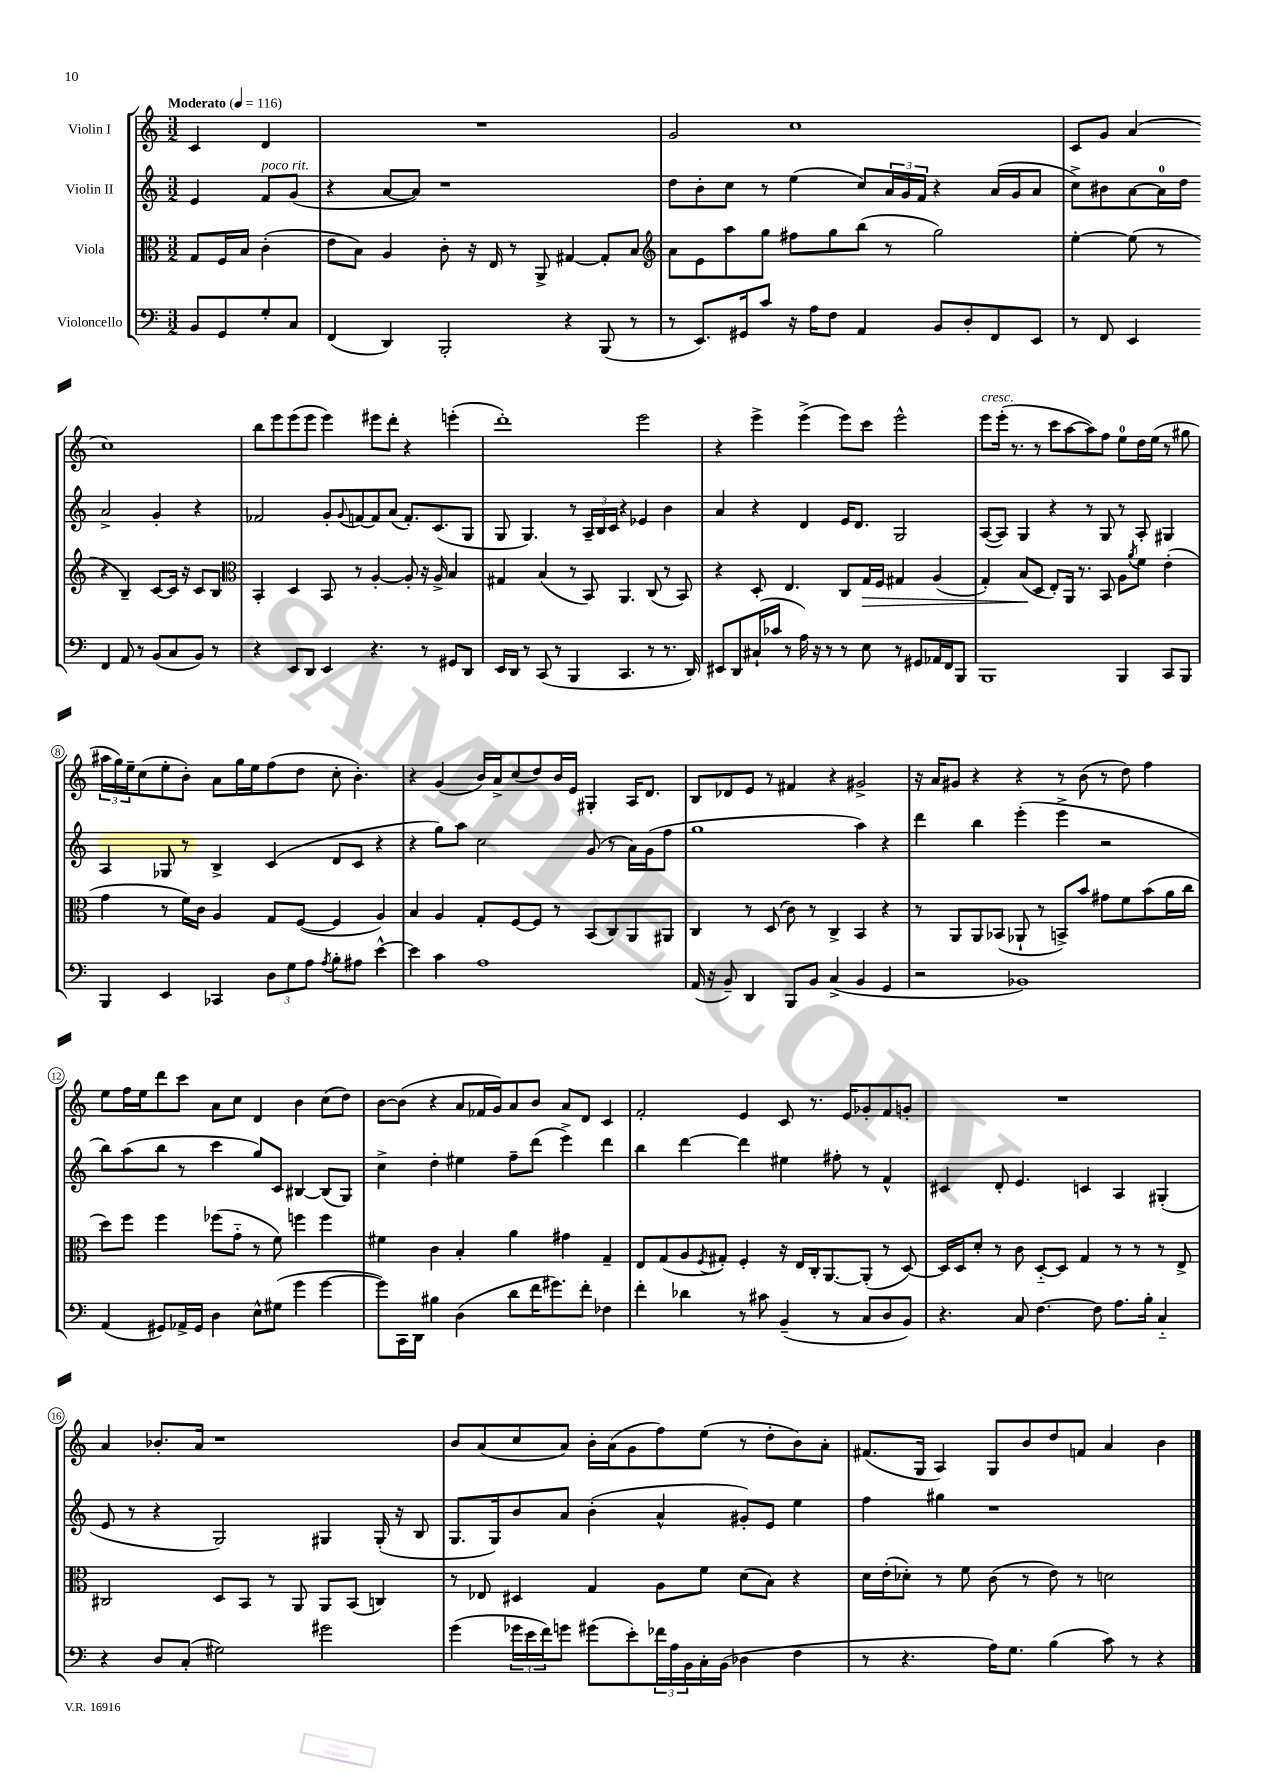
<<
\new StaffGroup <<
\new Staff = "s0" \with { instrumentName = "Violin I" } {
    \clef treble \key c \major \numericTimeSignature \time 3/2 \partial 2 \tempo "Moderato" 4 = 116
    c'4 d'4 |
    R1. |
    g'2 c''1 |
    c'8 g'8 a'4( c''1) |
    b''8 e'''8 e'''8( e'''8 e'''4) eis'''8 d'''8-. r4 e'''4-.( |
    d'''1-.) e'''2 |
    r4 e'''4-> e'''4->( e'''8) c'''8 e'''2-^ |
    e'''8^\markup { \italic "cresc." } e'''16-.( r8. r8 c'''8 a''8~ a''8) f''8 e''8-0 d''16 e''16( r8 gis''8 |
    \tuplet 3/2 { ais''16 g''16) e''16-- } c''8( e''8-. b'8-.) a'8 g''16 e''16 f''8( d''8 c''8-. b'4.-.) |
    r4 g'4( b'16) a'16-> c''8( d''8) b'16 e'16 gis4-. a16 d'8. |
    b8 des'8 e'8 r8 fis'4 r4 gis'2-> |
    r16 a'16 gis'8 r4 r4 r8 b'8( r8 d''8) f''4 |
    e''8 f''16 e''16 d'''8 c'''8 a'8 c''8 d'4 b'4 c''8( d''8) |
    b'8~ b'8( r4 a'8 fes'16 g'16) a'8 b'8 a'8 d'8 c'4 |
    f'2-. e'4 c'8 r8. e'16 ges'8-. f'8 g'8-. |
    R1. |
    a'4 bes'8.-. a'16 r1 |
    b'8 a'8( c''8 a'8) b'16-. a'16( g'8 f''8) e''8( r8 d''8-. b'8) a'8-. |
    fis'8.( g16 a4) g8 b'8 d''8 f'8 a'4 b'4 \bar "|." |
}
\new Staff = "s1" \with { instrumentName = "Violin II" } {
    \clef treble \key c \major \numericTimeSignature \time 3/2 \partial 2
    e'4 f'8^\markup { \italic "poco rit." } g'8( |
    r4 a'8~ a'8) r1 |
    d''8 b'8-. c''8 r8 e''4( c''8) \tuplet 3/2 { a'16 g'16 f'16 } r4 a'16( g'16 a'8 |
    c''8->) bis'8 a'8~ a'16-0 d''16 a'2-> g'4-. r4 |
    fes'2 g'8-. \appoggiatura { g'8 } f'8~ f'8 a'8( f'8.-.) c'8.( g8 |
    g8 g4.) r8 \tuplet 3/2 { a16-- b16 c'16 } r4 ees'4 b'4 |
    a'4 r4 d'4 e'16 d'8. g2 |
    a8~( a8) g4 r4 r8 g8 r8 a8-. gis4 |
    a4 ges8 r8 b4-> c'4( d'8 c'8 r4 |
    r4 g''8) a''8 c''2 g'8( r8 a'16) g'16( f''8 |
    g''1 a''4) r4 |
    d'''4 b''4 e'''4-.( e'''4-> r2 |
    b''8) a''8( b''8 r8 c'''4 g''8) c'8 bis4~ bis8( g8) |
    c''4-> d''4-. eis''4 f''8-- d'''8( e'''4->) d'''4 |
    b''4 d'''4~ d'''4 eis''4 fis''8-. r8 f'4-^ |
    cis'4 d'8-. e'4. c'4 a4 gis4-.( |
    e'8 r8 r4 g2) gis4 gis16-.( r16 b8 |
    g8. g16) b'8 a'8 b'4-.( a'4-^ gis'8-.) e'8 e''4 |
    f''4 gis''4 r1 \bar "|." |
}
\new Staff = "s2" \with { instrumentName = "Viola" } {
    \clef alto \key c \major \numericTimeSignature \time 3/2 \partial 2
    g8 f16 b16 c'4-.( |
    e'8 b8) a4 c'8-. r16 e16 r8 a,8-> gis4~ gis8-. b8 |
    \clef treble a'8 e'8 a''8 g''8 fis''8 g''8 b''8( r8 g''2) |
    e''4~-. e''8( r8 r4 b4--) c'8~ c'16 r16 c'8 b8 |
    \clef alto b,4-. d4 b,8 r8 a4~-. a8-. r16 a16-> b4 |
    gis4 b4( r8 b,8) a,4. c8( r8 b,8) |
    r4 d8-. e4. c8 g16\> f16 gis4 a4( |
    g4-.) b8\!( d8 e8-.) a,16 r8. b,8 a8 \acciaccatura { a'8 } f'8 e'4-.( |
    g'4 r8 f'16) c'16 a4 g8 f8~( f4 a4) |
    b4 a4 g8-. f8~ f8 r8 b,8( c8) a,8 ais,8 |
    c4 r8 d8( c'8) r8 c4-> b,4 r4 |
    r8 a,8 a,8 bes,8( aes,8-! r8 b,8->) b'8 gis'8 f'8 b'8( a'16 c''16 |
    d''8) f''8 f''4 fes''8( g'8-_ r8 f'8) f''4 f''4 |
    fis'4 c'4 b4-. a'4 gis'4 g4-- |
    e8 g8( a8 \acciaccatura { f8 } gis8-.) f4-. r16 e16 c16-. a,8.~ a,8-.( r8 d8~) |
    d16 d16 d'8-. r8 c'8 d8~-_ d8 g4 r8 r8 r8 e8-> |
    cis2 d8 b,8 r8 a,8 a,8 b,8( c4) |
    r8 ees8 dis4 g4 a8 f'8 d'8( b8) r4 |
    d'16 e'16-.( des'8-.) r8 f'8 c'8( r8 e'8) r8 d'2 \bar "|." |
}
\new Staff = "s3" \with { instrumentName = "Violoncello" } {
    \clef bass \key c \major \numericTimeSignature \time 3/2 \partial 2
    b,8 g,8 g8-. c8 |
    f,4( d,4) b,,2-. r4 b,,8( r8 |
    r8 e,8.) gis,16 c'8 r16 a16 f8 a,4 b,8 d8-. f,8 e,8 |
    r8 f,8 e,4 f,4 a,8 r8 b,8( c8 b,8) r8 |
    r4 e,8 d,8 e,4 r4. r8 gis,8 d,8 |
    e,16 d,16 r8 c,8( r8 b,,4 c,4. r8 r8. d,16) |
    eis,8 d,8 cis16-!( ces'16 r8 a16) r16 r8 r8 e8 r8 gis,8 aes,16 f,16 b,,8 |
    b,,1 b,,4 c,8 b,,8 |
    b,,4 e,4 ces,4 \tuplet 3/2 { d8 g8 a8 } \acciaccatura { a8 } b8-. ais8 e'4~-^ |
    e'4 c'4 a1 |
    a,16( r16 b,8--) d,4 b,,8 b,8 c4->( b,4 g,4 |
    r2 bes,1) |
    a,4( gis,8) aes,16-> gis,16 d4 e8-^ gis8( g'4 g'4~ |
    g'8) c,16 d,16 bis4 d4( d'8 f'16 gis'8.) f'8-. fes4 |
    f'4-. des'4 r8 cis'8 b,4--( r8 c8 d8 b,8) |
    r4. c8 f4.~ f8 a8. b16-. c4-_ |
    r4 d8 c8-.( gis2) gis'2 |
    g'4( \tuplet 3/2 { ges'16 e'16 f'16) } g'8 gis'8( e'8-.) \tuplet 3/2 { fes'16 a16 b,16 } c16-. b,16( des4 f4 |
    r8 r4. a16) g8. b4( c'8) r8 r4 \bar "|." |
}
>>
>>
\layout { \context { \Score \override BarNumber.stencil = #(make-stencil-circler 0.1 0.3 ly:text-interface::print) } }
